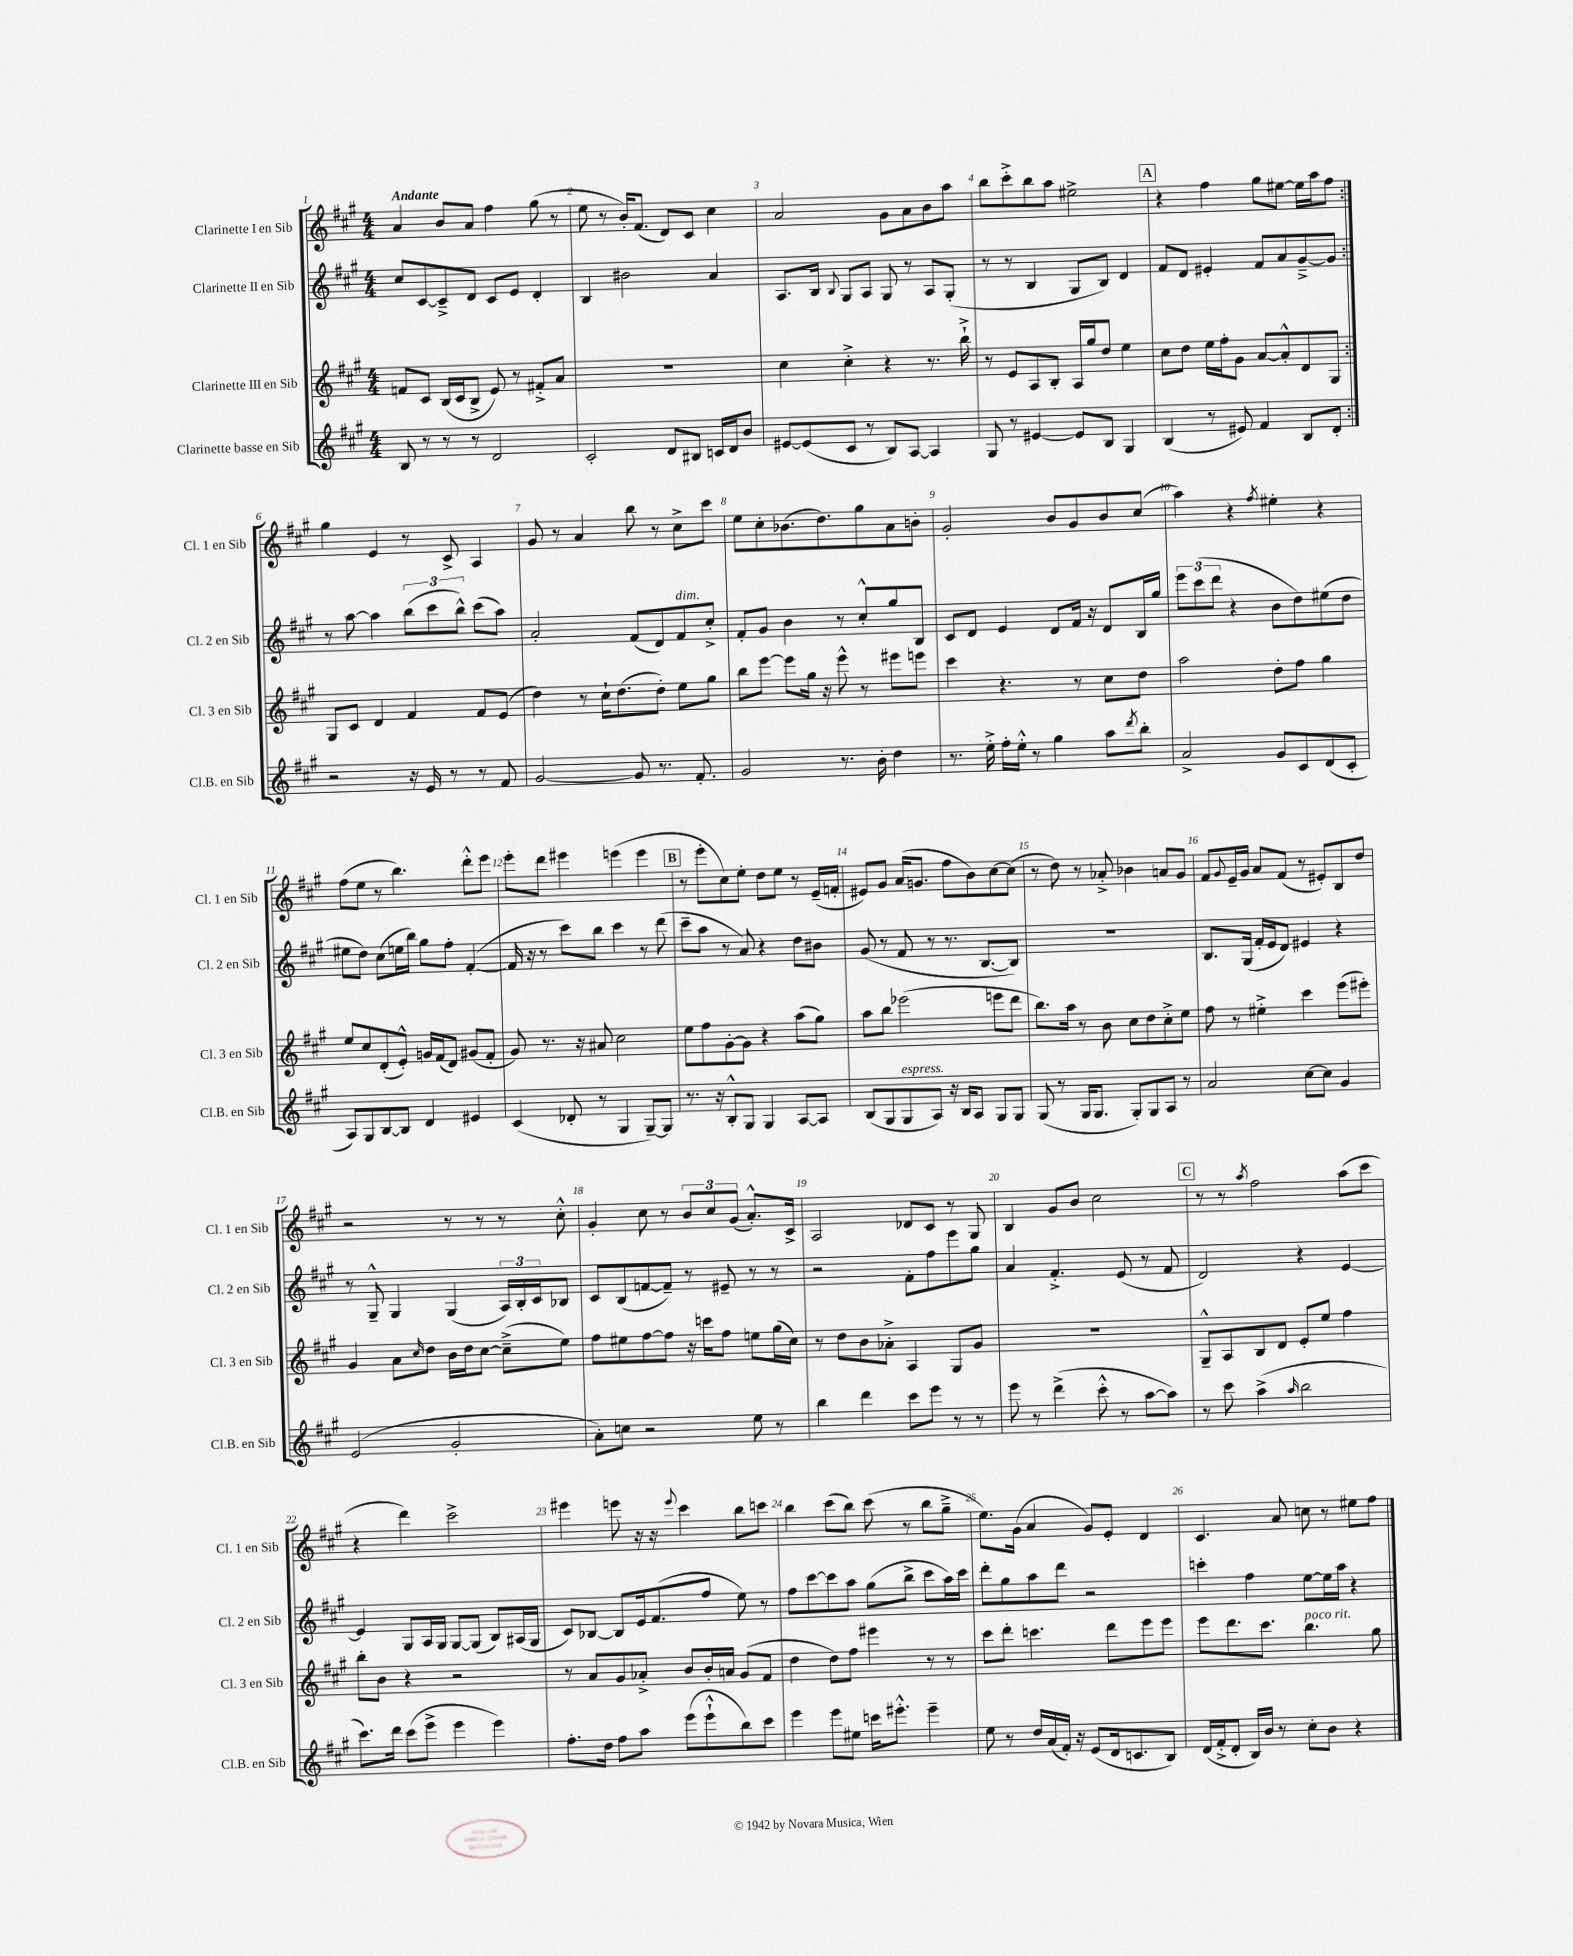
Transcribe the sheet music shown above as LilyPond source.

<<
\new StaffGroup <<
\new Staff = "s0" \with { instrumentName = "Clarinette I en Sib" shortInstrumentName = "Cl. 1 en Sib" } {
    \clef treble \key a \major \numericTimeSignature \time 4/4 \tempo "Andante"
    \repeat volta 2 { a'4 b'8 a'8 fis''4 gis''8( r8 |
    e''8 r8 b'16-.) fis'8.( d'8) cis'8 cis''4 |
    a'2 gis'8 a'8 b'8 a''8 |
    b''8 cis'''8-.-> b''8 a''8 eis''2-> |
    \mark \markup { \box "A" } r4 fis''4 gis''8 eis''8~ eis''16 a''16 fis''8 | }
    gis''4 e'4 r8 cis'8-> a4 |
    gis'8 r8 a'4 b''8 r8 cis''8-> cis'''8 |
    e''8 cis''8-. bes'8.( d''8.) gis''8 a'8 b'8-. |
    gis'2-. b'8 gis'8 b'8 cis''8( |
    a''4) r4 \acciaccatura { fis''8 } eis''4-. r4 |
    fis''8( e''8 r8 b''4.) d'''8-.-^ e'''8 |
    e'''8-. d'''8 eis'''4 e'''4( e'''4 |
    \mark \markup { \box "B" } r8 e'''8-. cis''8) e''8-. d''8 e''8 r8 e'16--( f'16-. |
    eis'8) gis'8 a'16( g'8. fis''8 b'8) cis''8~ cis''8( |
    r8 d''8) r8 aes'8-.-> bes'4 a'8 gis'8 |
    fis'8 \appoggiatura { gis'8 } e'16-- gis'16 a'8 fis'8( r8 eis'8-.) b8 d''8 |
    r2 r8 r8 r8 cis''8-.-^ |
    gis'4-. cis''8 r8 \tuplet 3/2 { b'8 cis''8 gis'8( } a'8.-.-^) cis'16-> |
    a2 des'8 cis'8 r8 gis8 |
    b4 gis'8 b'8 cis''2 |
    \mark \markup { \box "C" } r8 r8 \acciaccatura { a''8 } fis''2 a''8( cis'''8 |
    r4 d'''4) cis'''2-> |
    eis'''4 e'''8 r16 r16 \appoggiatura { e'''8 } cis'''4 b''8 c'''8 |
    b''4 cis'''8( b''8) cis'''8( r8 b''8 gis''8---> |
    e''8.) gis'16( a'4 gis'8) e'8-. d'4 |
    cis'4. a'8 c''8 r8 eis''8 fis''8 \bar "|." |
}
\new Staff = "s1" \with { instrumentName = "Clarinette II en Sib" shortInstrumentName = "Cl. 2 en Sib" } {
    \clef treble \key a \major \numericTimeSignature \time 4/4
    \repeat volta 2 { cis''8 cis'8~ cis'8---> d'8 cis'8 e'8 d'4-. |
    b4 bis'2 a'4 |
    a8. b16 \appoggiatura { b8 } gis8 a8 gis8 r8 a8 gis8-.( |
    r8 r8 b4 gis8 b8) d'4 |
    \mark \markup { \box "A" } fis'8 d'8 eis'4-. fis'8 a'8 gis'8~---> gis'8 | }
    r8 a''8~ a''4 \tuplet 3/2 { b''8( cis'''8 b''8-^) } cis'''8( a''8) |
    a'2-. fis'8( d'8) fis'8^\markup { \italic "dim." } cis''8-.-> |
    fis'8-. gis'8 b'4 r8 cis''8-.-^ gis''8 b8 |
    cis'8 d'8 e'4 d'8 fis'16 r16 d'8 b16 gis''16 |
    \tuplet 3/2 { e'''8 cis'''8( d'''8 } r4 b'8 d''8) eis''8( d''8 |
    eis''8 d''8) cis''8( e''16 b''16) gis''8 fis''8-. fis'4~-.( |
    fis'16 r16 r8 cis'''8) b''8 cis'''4 r8 d'''8( |
    \mark \markup { \box "B" } cis'''8-- a''8 r8 a'8) r4 d''8 bis'8 |
    gis'8( r8 fis'8 r8 r8. b8.~ b8) |
    r1 |
    b8. gis16( fis'16-. e'16 d'8) eis'4 r4 |
    r8 gis8---^ gis4 gis4( \tuplet 3/2 { a16) b16-. cis'16 } bes8 |
    cis'8 b8( f'8~ f'8--) r8 eis'8-- r8 r8 |
    r2 fis'8-. fis''8 e'''8 gis''8 |
    a'4 fis'4.-.-> e'8( r8 fis'8 |
    \mark \markup { \box "C" } d'2) r4 e'4~ |
    e'4 gis8 a16 gis16 gis8~ gis8( b8) ais16( gis16 |
    cis'8) bes8~ bes8 e'16 fis'8.( fis''8 e''8) r8 |
    fis''8 cis'''8~ cis'''8 a''8 gis''8( b''8-> cis'''8 a''16) cis'''16 |
    d'''8-. gis''8 a''8 d'''8 r2 |
    c'''4-. fis''4 e''8~ e''16 a''16 r4 \bar "|." |
}
\new Staff = "s2" \with { instrumentName = "Clarinette III en Sib" shortInstrumentName = "Cl. 3 en Sib" } {
    \clef treble \key a \major \numericTimeSignature \time 4/4
    \repeat volta 2 { f'8 cis'8 b16( cis'16 b8-> e'8) r8 fis'8-.-> a'8 |
    R1 |
    cis''4 cis''4-.-> r4 r8. b''16-!-> |
    r8 e'8 a8 b8-. a16 gis''16 d''8 e''4 |
    \mark \markup { \box "A" } cis''8 d''8 e''16 fis''16-. gis'8 a'8~ a'8-.-^ d'8 gis8 | }
    gis8 cis'8 d'4 fis'4 fis'8 e'8( |
    d''4) r8 cis''16-! d''8.( d''8-.) e''8 gis''8 |
    b''8 e'''8~ e'''8 gis''16 r16 e'''8-^ r8 eis'''8 e'''8 |
    cis'''4 r4. r8 cis''8 d''8 |
    a''2 d''8-. fis''8 gis''4 |
    e''8 cis''8 d'8-.( e'8-.-^) g'16 fis'16( d'8) gis'8( fis'8-. |
    gis'8) r8. r16 ais'8 cis''2 |
    \mark \markup { \box "B" } e''8 fis''8 gis'8~-. gis'8 r4 a''8( gis''8) |
    a''8 b''8 ees'''2( e'''8 d'''8 |
    b''8.) a''16 r8 b'8 cis''8 d''8 cis''8-.-> e''8 |
    fis''8 r8 eis''4-.-> cis'''4 e'''8( eis'''8-.) |
    gis'4 a'8 \grace { cis''16 } d''8 b'16 d''16 cis''8~ cis''8--->( e''8) |
    fis''8 eis''8 fis''8~ fis''8 r16 c'''16 fis''8 e''8 gis''16( cis''16) |
    r8 d''8 b'8 aes'8-.-> a4 gis8 gis'8 |
    R1 |
    \mark \markup { \box "C" } gis8---^ a8 b8 d'8 e'8-. e''8 fis''4 |
    b''8-. b'8 r4 r2 |
    r8 a'8 gis'8 aes'8-.-> b'8 b'16-. a'16 gis'8( fis'8 |
    d''4 d''8) fis''8 eis'''4 r8 r8 |
    cis'''8 d'''8-. c'''4. d'''8 e'''8 e'''8 |
    e'''8 d'''8. cis'''8. b''4.^\markup { \italic "poco rit." } gis''8 \bar "|." |
}
\new Staff = "s3" \with { instrumentName = "Clarinette basse en Sib" shortInstrumentName = "Cl.B. en Sib" } {
    \clef treble \key a \major \numericTimeSignature \time 4/4
    \repeat volta 2 { b8 r8 r8 r8 d'2 |
    cis'2-. d'8 bis8 c'16 d'16 b'8 |
    eis'8~ eis'8( cis'8 r8 b8) a8~ a4 |
    gis8 r8 eis'4~ eis'8 b8 gis4 |
    \mark \markup { \box "A" } b4( r8 eis'8) fis'4 b8 d'8-. | }
    r2 r16 e'16 r8 r8 fis'8 |
    gis'2~ gis'8 r8. fis'8.-. |
    gis'2 r8. b'16-. d''4 |
    r8. e''16-.-> fis''16-. e''16-.-^ r8 gis''4 a''8 \acciaccatura { d'''8 } b''8-. |
    a'2-> gis'8 cis'8 d'8( cis'8-. |
    a8) gis8 b8~ b8 d'4 eis'4 |
    cis'4( des'8-. r8 gis4 gis8~--) gis8 |
    \mark \markup { \box "B" } r8. r16 b8-.-^ gis8 gis4 a8~ a8 |
    b8( gis8 gis8^\markup { \italic "espress." } a8) r16 b16 a8 gis8 gis8 |
    gis8( r8 gis16 gis8. gis8-.) gis8 a8 r8 |
    a'2 cis''8~ cis''8 gis'4 |
    e'2( gis'2-. |
    a'8-.) c''8 r2 e''8 r8 |
    b''4 d'''4 cis'''8 e'''8 r8 r8 |
    e'''8 r8 d'''4->( cis'''8-.-^ r8 a''8~ a''8) |
    \mark \markup { \box "C" } r8 cis'''8 a''4->( \grace { a''16 } b''2 |
    cis'''8.) d'''16 cis'''8( e'''8-> e'''4 e'''4) |
    fis''8.-. d''16 fis''8 a''8 e'''8( e'''8-!-^ b''8) cis'''8 |
    e'''4 e'''8 eis''8 c'''16 eis'''8.-.-^ eis'''4-- |
    e''8 r8 d''16 a'16( fis'16-.) r16 e'8( d'16 c'8. b8) |
    d'16( fis'16-.-> d'8-. b16) b'16 r8 cis''8-. b'8 r4 \bar "|." |
}
>>
>>
\layout { \context { \Score \override BarNumber.break-visibility = ##(#f #t #t) barNumberVisibility = #all-bar-numbers-visible } }
